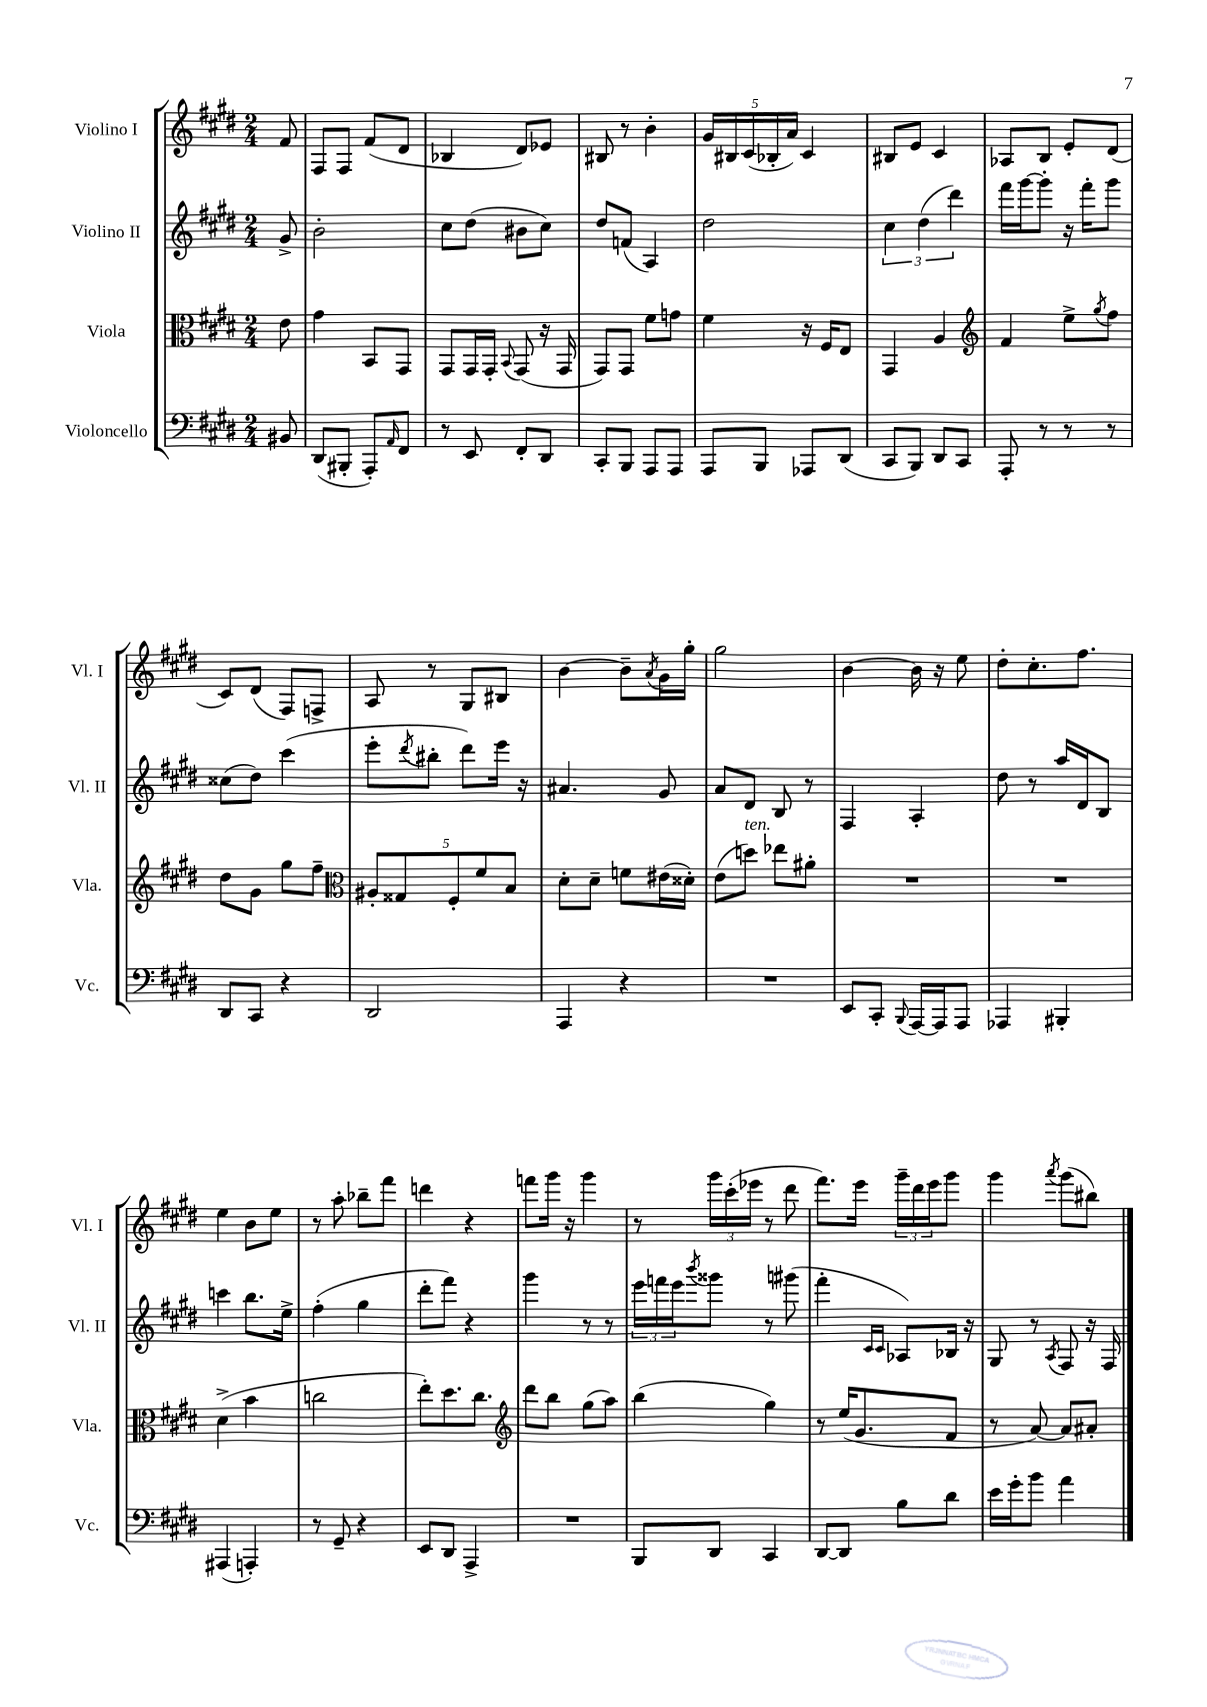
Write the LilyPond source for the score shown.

<<
\new StaffGroup <<
\new Staff = "s0" \with { instrumentName = "Violino I" shortInstrumentName = "Vl. I" } {
    \clef treble \key e \major \numericTimeSignature \time 2/4 \partial 8
    fis'8 |
    fis8 fis8 fis'8( dis'8 |
    bes4 dis'8) ees'8 |
    bis8 r8 b'4-. |
    \tuplet 5/4 { gis'16 bis16 cis'16( bes16-. a'16) } cis'4 |
    bis8 e'8 cis'4 |
    aes8 b8 e'8-. dis'8( |
    cis'8) dis'8( fis8) f8-> |
    a8 r8 gis8 bis8 |
    b'4~ b'8-- \acciaccatura { a'8 } gis'16 gis''16-. |
    gis''2 |
    b'4~ b'16 r16 e''8 |
    dis''8-. cis''8.-. fis''8. |
    e''4 b'8 e''8 |
    r8 a''8-. bes''8-- fis'''8 |
    d'''4 r4 |
    f'''8 gis'''16 r16 gis'''4 |
    r8 \tuplet 3/2 { gis'''16 cis'''16-.( ees'''16 } r8 dis'''8 |
    fis'''8.) e'''16 \tuplet 3/2 { gis'''16-- dis'''16 e'''16 } gis'''8 |
    gis'''4 \acciaccatura { a'''8 } gis'''8( bis''8) \bar "|." |
}
\new Staff = "s1" \with { instrumentName = "Violino II" shortInstrumentName = "Vl. II" } {
    \clef treble \key e \major \numericTimeSignature \time 2/4 \partial 8
    gis'8-> |
    b'2-. |
    cis''8 dis''8( bis'8 cis''8) |
    dis''8 f'8( a4) |
    dis''2 |
    \tuplet 3/2 { cis''4 dis''4( dis'''4) } |
    fis'''16 gis'''16~ gis'''8-. r16 fis'''16-. gis'''8 |
    cisis''8( dis''8) cis'''4( |
    e'''8-. \acciaccatura { dis'''8 } bis''8-. dis'''8) e'''16 r16 |
    ais'4. gis'8 |
    a'8 dis'8 b8 r8 |
    fis4 a4-. |
    dis''8 r8 a''16 dis'16 b8 |
    c'''4 b''8. e''16-> |
    fis''4-.( gis''4 |
    dis'''8-. fis'''8) r4 |
    gis'''4 r8 r8 |
    \tuplet 3/2 { e'''16 f'''16 e'''16 } \acciaccatura { b'''8 } gisis'''8 r8 gis'''8( |
    fis'''4-. \grace { cis'16 cis'16 } aes8) bes16 r16 |
    gis8 r8 \acciaccatura { a8 } fis8 r16 fis16 \bar "|." |
}
\new Staff = "s2" \with { instrumentName = "Viola" shortInstrumentName = "Vla." } {
    \clef alto \key e \major \numericTimeSignature \time 2/4 \partial 8
    e'8 |
    gis'4 b,8 gis,8 |
    gis,8 gis,16 gis,16-. \appoggiatura { b,8 } gis,8( r16 gis,16 |
    gis,8) gis,8 fis'8 g'8 |
    fis'4 r16 fis16 e8 |
    gis,4 a4 |
    \clef treble fis'4 e''8-> \acciaccatura { gis''8 } fis''8 |
    dis''8 gis'8 gis''8 fis''8-- |
    \clef alto \tuplet 5/4 { ais8-. gisis8 fis8-. fis'8 b8 } |
    dis'8-. dis'8-- f'8 eis'16( disis'16-.) |
    e'8( d''8^\markup { \italic "ten." }) ees''8 ais'8-. |
    R2 |
    R2 |
    dis'4->( b'4 |
    c''2 |
    e''8-.) dis''8. cis''8. |
    \clef treble dis'''8 b''8 gis''8( a''8) |
    b''4( gis''4) |
    r8 e''16( gis'8. fis'8 |
    r8 a'8~) a'8 ais'8-. \bar "|." |
}
\new Staff = "s3" \with { instrumentName = "Violoncello" shortInstrumentName = "Vc." } {
    \clef bass \key e \major \numericTimeSignature \time 2/4 \partial 8
    bis,8 |
    dis,8( bis,,8-. a,,8-.) \grace { a,16 } fis,8 |
    r8 e,8 fis,8-. dis,8 |
    cis,8-. b,,8 a,,8 a,,8 |
    a,,8 b,,8 aes,,8 dis,8( |
    cis,8 b,,8) dis,8 cis,8 |
    a,,8-. r8 r8 r8 |
    dis,8 cis,8 r4 |
    dis,2 |
    a,,4 r4 |
    R2 |
    e,8 cis,8-. \appoggiatura { b,,8 } a,,16~ a,,16 a,,8 |
    aes,,4 bis,,4-. |
    ais,,4( a,,4-.) |
    r8 gis,8-- r4 |
    e,8 dis,8 a,,4-> |
    R2 |
    b,,8 dis,8 cis,4 |
    dis,8~ dis,8 b8 dis'8 |
    e'16 gis'16-. b'8 a'4 \bar "|." |
}
>>
>>
\layout { \context { \Score \remove "Bar_number_engraver" } }
